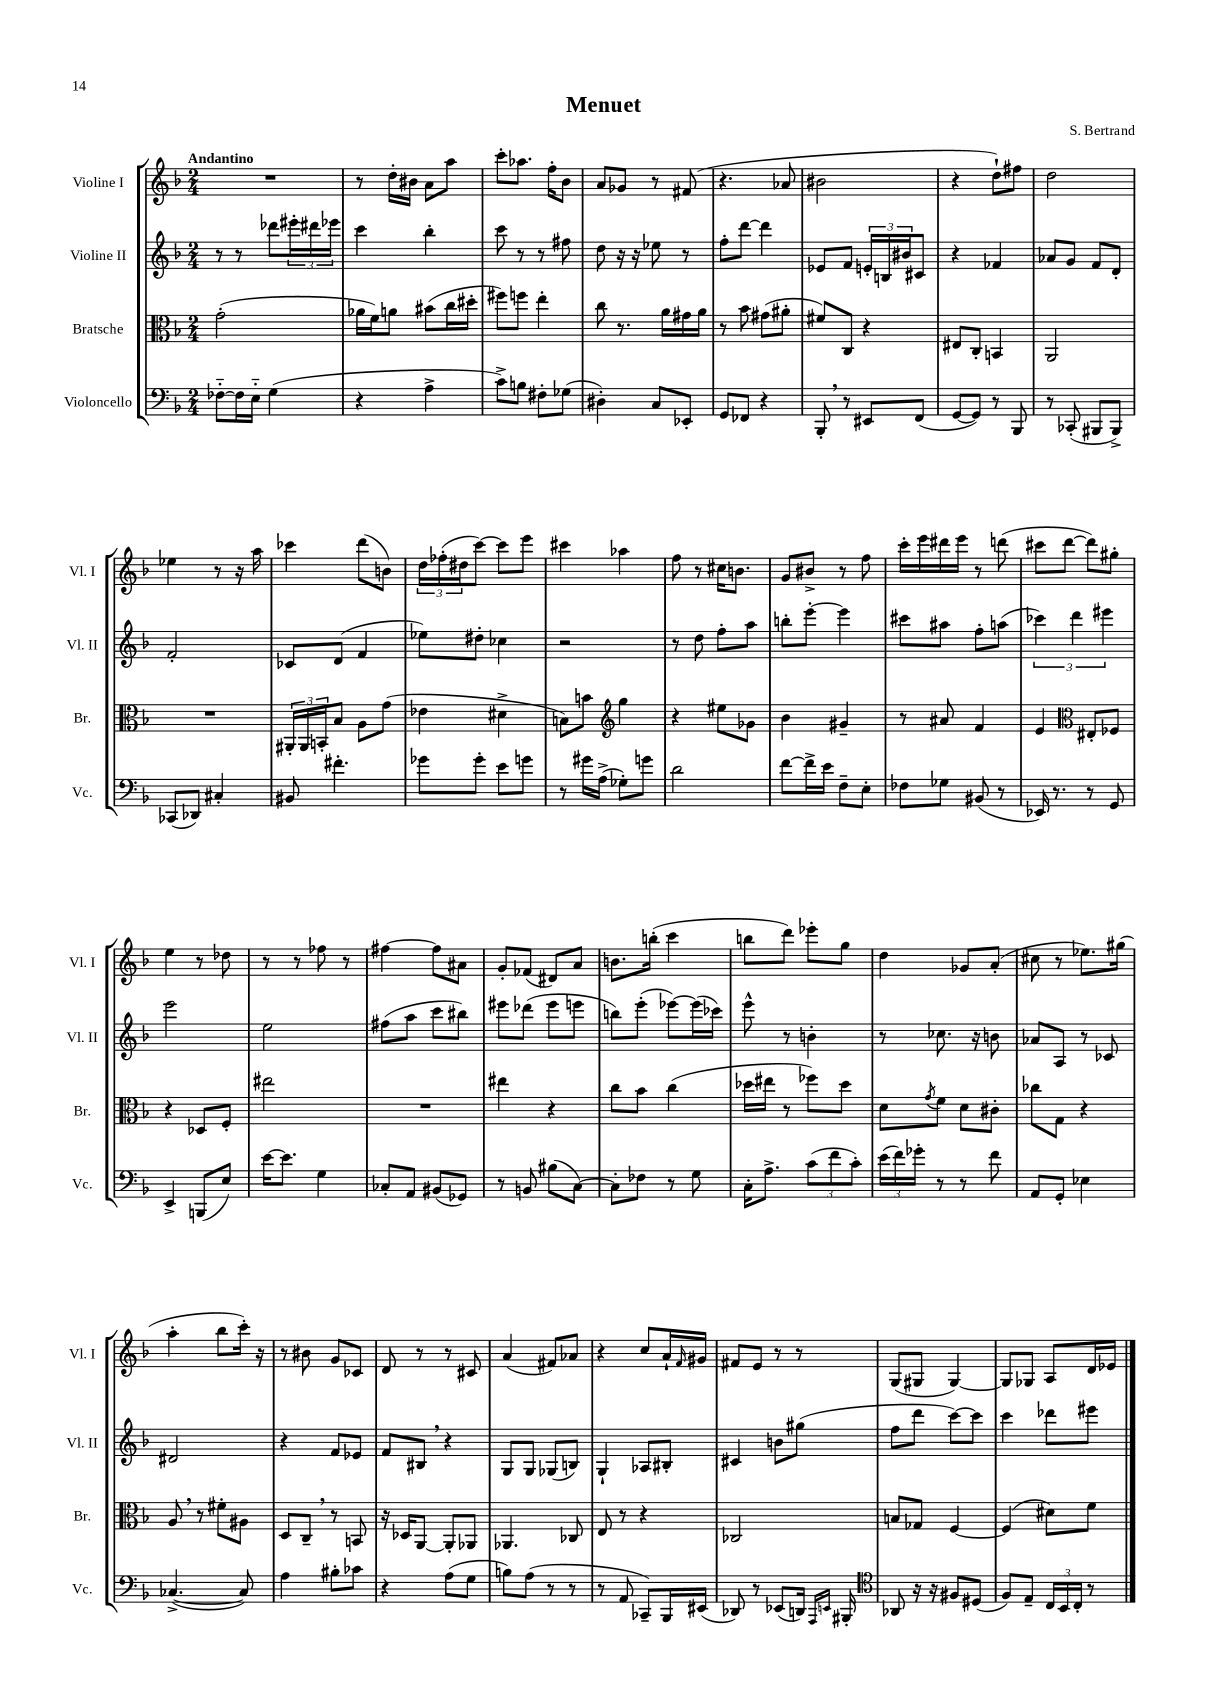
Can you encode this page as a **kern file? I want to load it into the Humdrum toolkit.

**kern	**kern	**kern	**kern
*part4	*part3	*part2	*part1
*staff4	*staff3	*staff2	*staff1
*I"Violoncello	*I"Bratsche	*I"Violine II	*I"Violine I
*I'Vc.	*I'Br.	*I'Vl. II	*I'Vl. I
*clefF4	*clefC3	*clefG2	*clefG2
*k[b-]	*k[b-]	*k[b-]	*k[b-]
*M2/4	*M2/4	*M2/4	*M2/4
=1	=1	=1	=1
!	!	!	!LO:TX:a:B:t=Andantino
[8F-X\L	(2g'\	8r	2r
16F-\L]	.	8r	.
16E\JJ	.	.	.
(4G\	.	8ddd-X\L	.
.	.	24eee#X'\L	.
.	.	24ddd#X\	.
.	.	24eee-X\JJ	.
=2	=2	=2	=2
4r	16a-X\LL	4ccc\	8r
.	16f\J)	.	.
.	8an\J	.	16dd'\LL
.	.	.	16b#X\JJ
4A^\	(8b#X\L	4bb-'\	8a\L
.	16cc\L	.	8aa\J
.	16dd#X'\JJ	.	.
=3	=3	=3	=3
8c^\L)	8ff#X\L)	8ccc\	8ccc'\L
8Bn\J	8ffn\J	8r	8.aa-X\J
8F#X'\L	4ee'\	8r	.
.	.	.	16ff'\KL
(8G-X\J	.	8ff#X\	8b-\J
=4	=4	=4	=4
4D#X'\)	8cc\	8dd\	8a/L
.	8.r	16r	8g-X/J
.	.	16r	.
8C/L	.	8ee-X\	8r
.	16a\LL	.	.
8EE-X'/J	16g#X\	8r	(8f#X/
.	16a\JJ	.	.
=5	=5	=5	=5
8GG/L	8r	8ff'\L	4.r
8FF-X/J	8b-\	[8ddd\J	.
4r	(8g#X\L	4ddd\]	.
.	8a#X'\J	.	8a-X/
=6	=6	=6	=6
8BBB-',/	8f#X/L)	8e-X/L	2b#X\
8r	8C/J	8f/J	.
8EE#X/L	4r	24en'/LL	.
.	.	24Bn/	.
.	.	24b#X/J	.
(8FF/J	.	8c#X/J	.
=7	=7	=7	=7
[8GG/L	8E#X/L	4r	4r
8GG/J])	8C'/J	.	.
8r	4BBn/	4f-X/	8dd`\L)
8BBB-/	.	.	8ff#X\J
=8	=8	=8	=8
8r	2AA/	8a-X/L	2dd\
(8CC-X'/	.	8g/J	.
8BBB#X/L	.	8f/L	.
8BBB#^/J)	.	8d'/J	.
!!LO:LB:g=z
=9	=9	=9	=9
(8CC-X/L	2r	2f'/	4ee-X\
8DD-X/J)	.	.	.
4C#X'/	.	.	8r
.	.	.	16r
.	.	.	16aa\
=10	=10	=10	=10
8BB#X/	24AA#X'/LL	8c-X/L	4ccc-X\
.	24AA#/	.	.
.	24BBn'/J	.	.
4.f#X'\	8B-/J	(8d/J	.
.	8A\L	4f/	(8ddd\L
.	(8g\J	.	8bn\J)
=11	=11	=11	=11
8g-X\L	4e-X\	8ee-X\L)	24dd\LL
.	.	.	(24ff-X'\
.	.	.	24dd#X\J
8g-'\J	.	8dd#X'\J	[8ccc\J)
8e\L	4d#X^\	4cc-X\	8ccc\L]
8gn\J	.	.	8eee\J
=12	=12	=12	=12
8r	8Bn\L)	2r	4ccc#X\
16g#X\LL	8bn\J	.	.
(16A^\JJ	.	.	.
*	*clefG2	*	*
8G-X'\L)	4gg\	.	4aa-X\
8gn\J	.	.	.
=13	=13	=13	=13
2d\	4r	8r	8ff\
.	.	8dd\	8r
.	8ee#X\L	8ff'\L	16cc#X\KL
.	.	.	8.bn\J
.	8g-X\J	8aa\J	.
=14	=14	=14	=14
[8f\L	4b-\	8bbn'\L	8g/L
16f^\L]	.	[8eee'\J	8b#X^/J
16e\JJ	.	.	.
8F~\L	4g#X~/	4eee\]	8r
8E'\J	.	.	8ff\
=15	=15	=15	=15
8F-X\L	8r	8ccc#X\L	16ccc'\LL
.	.	.	16eee\
8G-X\J	8a#X/	8aa#X\J	16ddd#X\
.	.	.	16eee\JJ
(8BB#X/	4f/	8ff'\L	8r
8r	.	(8aan\J	(8dddn\
=16	=16	=16	=16
16EE-X/)	4e/	6ccc-X\)	8ccc#X\L
8.r	.	.	.
.	.	.	[8ddd\J
.	.	6ddd\	.
*	*clefC3	*	*
8r	8E#X'/L	.	8ddd\L])
.	.	6eee#X\	.
8GG/	8F-X/J	.	8gg#X'\J
!!LO:LB:g=z
=17	=17	=17	=17
4EE^/	4r	2eee\	4ee\
(8BBBn/L	8D-X/L	.	8r
8E/J)	8F'/J	.	8dd-X\
=18	=18	=18	=18
[16e\KL	2ee#X\	2ee\	8r
8.e\J]	.	.	.
.	.	.	8r
4G\	.	.	8ff-X\
.	.	.	8r
=19	=19	=19	=19
8C-X'/L	2r	(8ff#X\L	[4ff#X\
8AA/J	.	8aa\J	.
(8BB#X/L	.	8ccc\L	8ff#\L]
8GG-X/J)	.	8bb#X\J)	8a#X\J
=20	=20	=20	=20
8r	4ee#X\	8eee#X\L	8g'/L
8BBn/	.	(8ddd-X\J	(8f-X/J
(8B#X\L	4r	8eee#\L	8d#X/L)
[8C\J)	.	8eeen\J	8a/J
=21	=21	=21	=21
8C'\L]	8cc\L	8bbn\L)	8.bn\L
8F-X\J	8b-\J	(8eee'\J	.
.	.	.	(16bbn'\Jk
8r	(4cc\	[8eee-X\L)	4ccc\
8G\	.	(16eee-\L]	.
.	.	16ccc-X\JJ)	.
=22	=22	=22	=22
16C'\KL	16dd-X\LL	8eee^^\	8bbn\L
8.A^\J	16ee#X\JJ	.	.
.	8r	8r	8ddd\J)
(12c\L	8ff-X\L)	4bn'\	8eee-X'\L
12f\	.	.	.
.	8dd-\J	.	8gg\J
12c'\J)	.	.	.
=23	=23	=23	=23
(24e\LL	8d\L	8r	4dd\
24f\)	.	.	.
24g-X'\JJ	.	.	.
.	8qg/	.	.
8r	8f\J	8.cc-X\	.
8r	8d\L	.	8g-X/L
.	.	16r	.
8f\	8c#X'\J	8bn\	(8a'/J
=24	=24	=24	=24
8AA/L	8cc-X\L	8a-X/L	8cc#X\
8GG'/J	8G\J	8A/J	8r
4E-X\	4r	8r	8.ee-X\L)
.	.	8c-X/	.
.	.	.	(16gg#X\Jk
!!LO:LB:g=z
=25	=25	=25	=25
([4.C-X^/	8A,/	2d#X/	4aa'\
.	8r	.	.
.	8f#X'\L	.	8bb-\L
8C-/])	8A#X\J	.	16ccc'\Jk)
.	.	.	16r
=26	=26	=26	=26
4A\	8D/L	4r	8r
.	8C~,/J	.	8b#X\
8B#X'\L	8r	8f/L	8g/L
8c-X\J	8BBn/	8e-X/J	8c-X/J
=27	=27	=27	=27
4r	16r	8f/L	8d/
.	16D-X/KL	.	.
.	[8AA/J	8B#X,/J	8r
(8A\L	8AA'/L]	4r	8r
8G\J	8AA-X/J	.	8c#X/
=28	=28	=28	=28
8Bn\L)	4.AA-X/	8G/L	(4a/
(8A\J	.	8G/J	.
8r	.	(8G-X/L	8f#X/L)
8r	8C-X/	8Bn/J)	8a-X/J
=29	=29	=29	=29
8r	8E/	4G`/	4r
8AA/	8r	.	.
8CC-X~/L)	4r	8A-X/L	8cc/L
16BBB-/L	.	8B#X'/J	16a`/L
.	.	.	16qqf/
(16EE#X/JJ	.	.	16g#X/JJ
=30	=30	=30	=30
8DD-X/)	2C-X/	4c#X/	8f#X/L
8r	.	.	8e/J
(8EE-X/L	.	8bn\L	8r
16DDn/Jk)	.	(8gg#X\J	8r
16qqAAA/LL	.	.	.
16qqEEn/JJ	.	.	.
16BBB#X'/	.	.	.
=31	=31	=31	=31
*clefC4	*	*	*
8AA-X/	8Bn/L	8ff\L	(8G/L
16r	8G-X/J	8ddd\J	8G#X/J
16r	.	.	.
8F#X/L	[4F/	[8ccc\L)	[4G#/)
(8D#X/J	.	8ccc\J]	.
=32	=32	=32	=32
8F/L)	(4F/]	4ccc\	8G#/L]
8E~/J	.	.	8G-X/J
24C/LL	8d#X\L)	8ddd-X\L	8A/L
24BB-/	.	.	.
24C'/JJ	.	.	.
8r	8f\J	8eee#X\J	16d/L
.	.	.	16e-X/JJ
==	==	==	==
*-	*-	*-	*-
